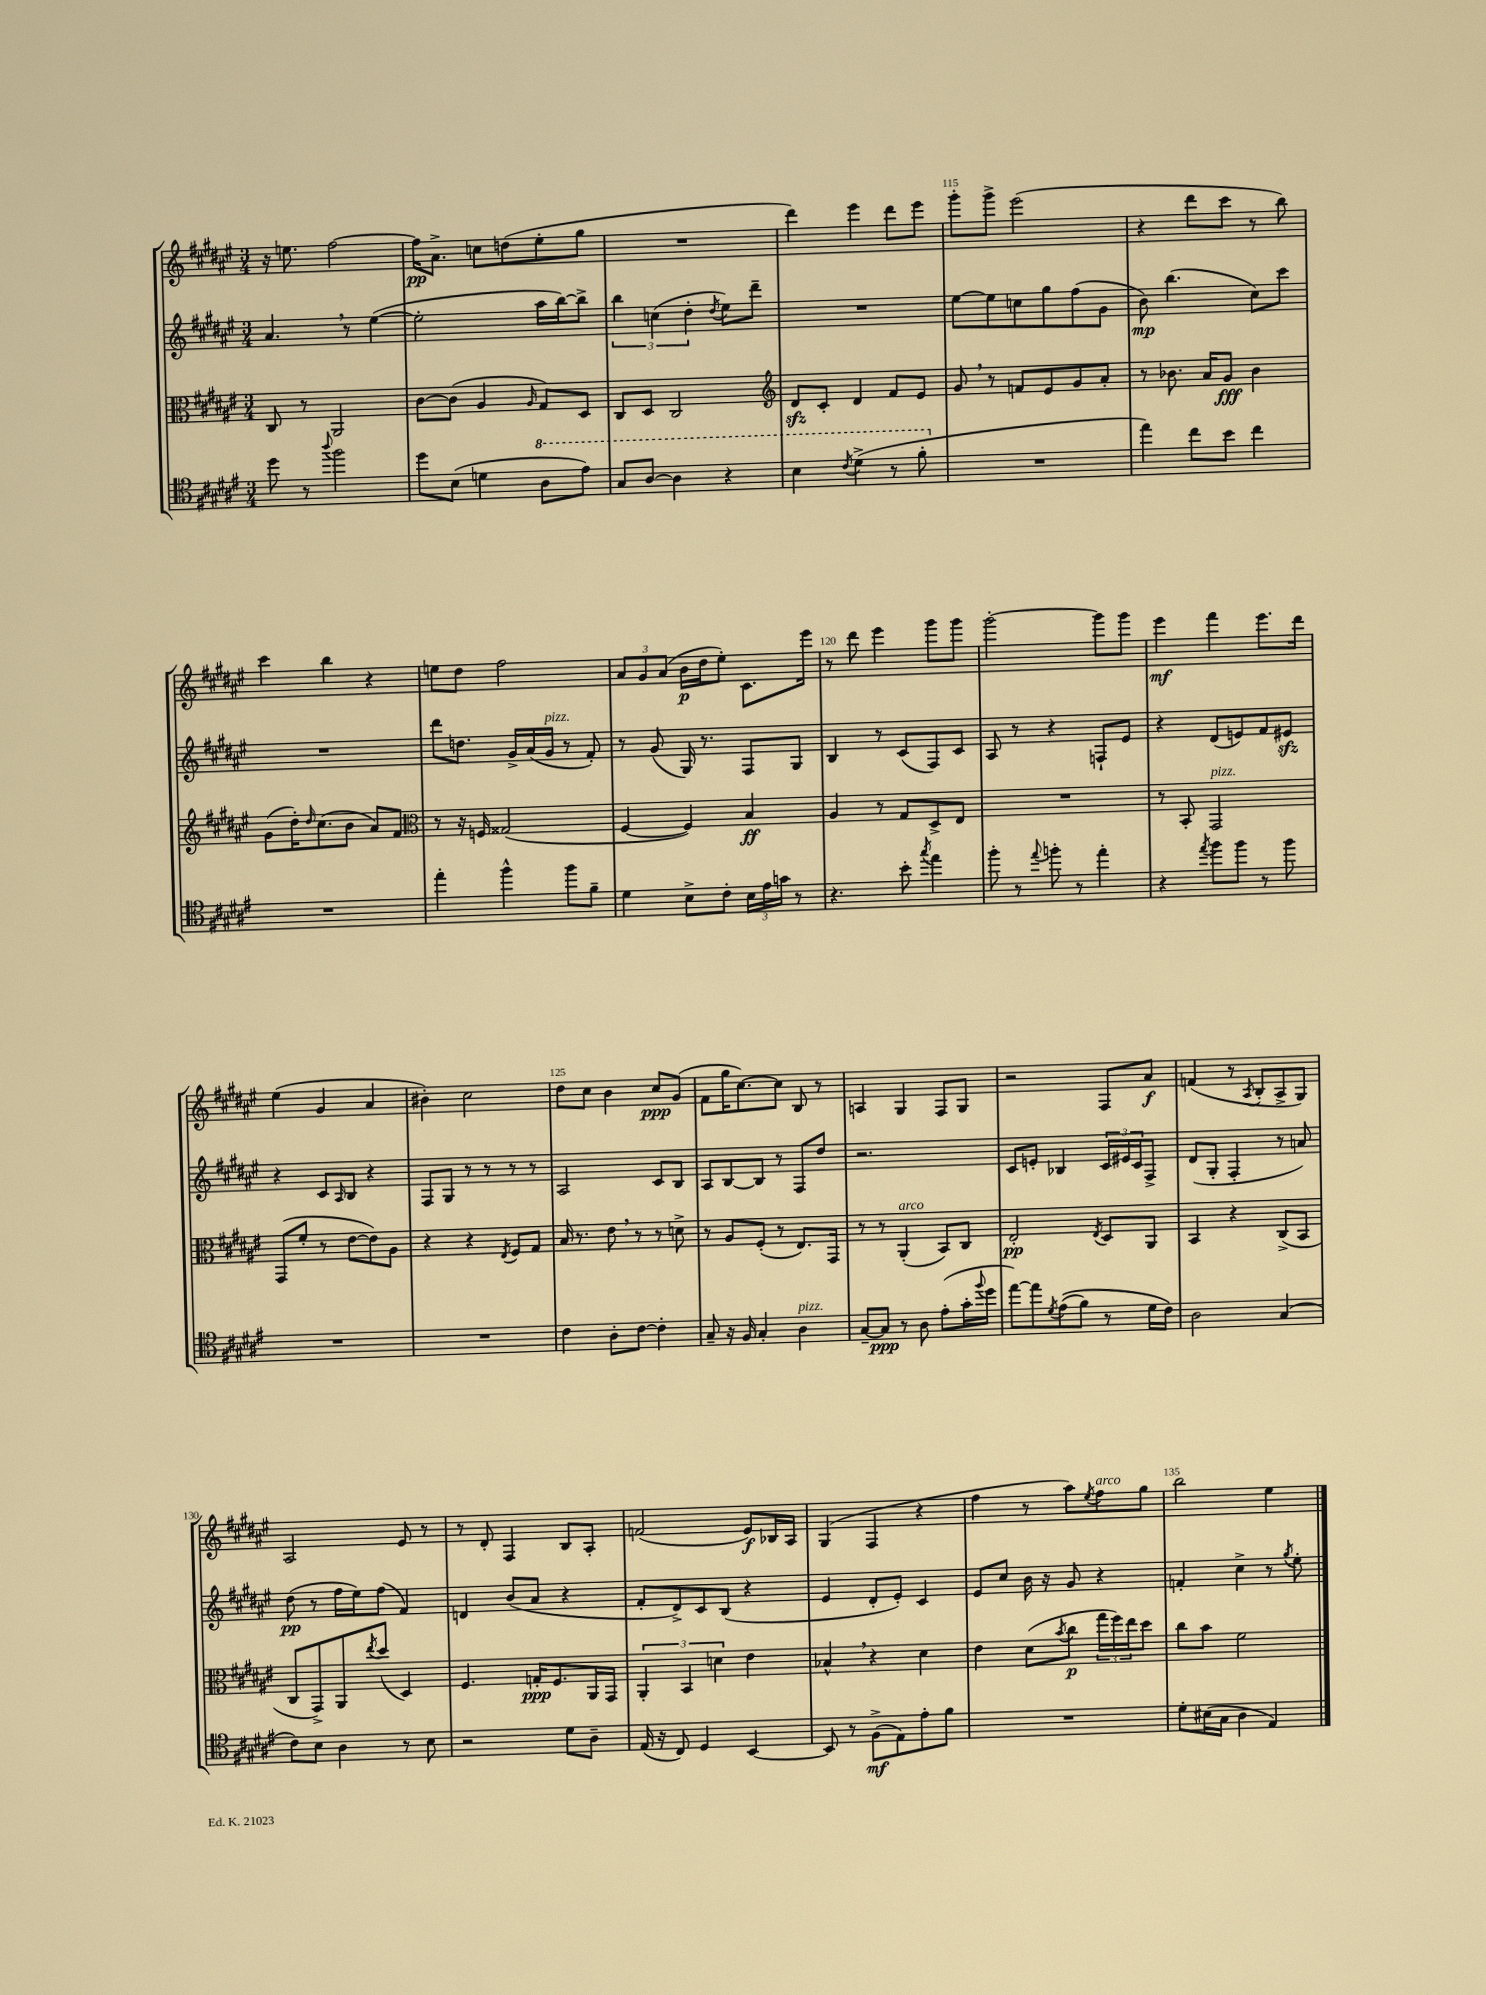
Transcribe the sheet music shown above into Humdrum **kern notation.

**kern	**kern	**kern	**kern
*staff4	*staff3	*staff2	*staff1
*clefC4	*clefC3	*clefG2	*clefG2
*k[f#c#g#d#a#e#]	*k[f#c#g#d#a#e#]	*k[f#c#g#d#a#e#]	*k[f#c#g#d#a#e#]
*M3/4	*M3/4	*M3/4	*M3/4
8dd#	8C#	4.a#	16r
.	.	.	8.ee
8r	8r	.	.
8qqaa#	.	.	.
2ff#	2AA#	.	[2ff#
.	.	8r	.
.	.	([4ee#	.
=	=	=	=
8dd#	[8c#	2ee#']	16ff#]
.	.	.	8.a#^
(8B	(8c#]	.	.
4d	4A#	.	8cc
.	.	.	(8dd
.	16qqA#	.	.
8a#	8G#)	16aa#	8ee#'
.	.	[16bb)	.
8ee#)	8D#	8bb^]	8gg#
=	=	=	=
8g#	8C#	6bb	2.r
[8a#	8D#	.	.
.	.	(6cc	.
4a#]	2C#	.	.
.	.	6dd#'	.
.	.	8qdd#	.
4r	.	8ee#)	.
.	.	8ddd#~	.
=	=	=	=
*	*clefG2	*	*
4b	8d#	2.r	4ddd#)
.	8c#'	.	.
8qcc#	.	.	.
(4dd#^	4d#	.	4eee#
8r	8f#	.	8ddd#
8ff#'	8e#	.	8eee#
=	=	=	=
2.r	8g#	[8ee#	8ggg#'
.	8r	8ee#]	8ggg#^
.	8f	8cc	(2eee#
.	8e#	8gg#	.
.	8g#	(8ff#	.
.	8a#'	8g#	.
=	=	=	=
4ee#)	8r	8b)	4r
.	8.b-	(4.bb	.
8cc#	.	.	8ddd#
.	16a#	.	.
8b	8g#	.	8ccc#
4cc#	4b-	8cc#)	8r
.	.	8ccc#	8bb)
=	=	=	=
2.r	(8g#	2.r	4ccc#
.	16dd#')	.	.
.	16qqdd#	.	.
.	(8.cc#	.	.
.	.	.	4bb
.	8b	.	.
.	8a#)	.	4r
.	8f#	.	.
=	=	=	=
*	*clefC3	*	*
4ee#'	8r	8ddd#	8ee
.	16r	8.dd	8dd#
.	16F	.	.
4ff#^^	(2G##	.	2ff#
.	.	16g#^	.
.	.	(16a#	.
.	.	16g#	.
8ff#	.	8r	.
8f#~	.	8f#')	.
=	=	=	=
4d#	[4F#	8r	12a#
.	.	.	12g#
.	.	(8g#	.
.	.	.	(12a#
8B^	4F#])	16G#)	16b
.	.	8.r	16dd#
8c#'	.	.	8ee#')
24B	4B	8F#	8.c#
24e#	.	.	.
24g	.	.	.
8r	.	8G#	.
.	.	.	16eee#
=	=	=	=
4.r	4A#	4B	8r
.	.	.	8ddd#
.	8r	8r	4eee#
8b'	8G#	(8c#	.
8qgg#	.	.	.
4ee#	8D#^	8F#)	8ggg#
.	8E#	8c#	8ggg#
=	=	=	=
8ff#'	2.r	8A#	[2ggg#'
8r	.	8r	.
8qqee#	.	.	.
8ff'	.	4r	.
8r	.	.	.
4ee#'	.	8F`	8ggg#]
.	.	8e#	8ggg#
=	=	=	=
4r	8r	4r	4eee#
.	8BB'	.	.
8qee#	.	.	.
8ff#	2GG#	(8d#	4fff#
8ff#	.	8e)	.
8r	.	8f#	8.eee#
8ff#	.	8e#	.
.	.	.	16ddd#
=	=	=	=
2.r	(8GG#	4r	(4ee#
.	8f#'	.	.
.	8r	8c#	4g#
.	.	16qqA#	.
.	[8e#	8B	.
.	8e#])	4r	4a#
.	8A#	.	.
=	=	=	=
2.r	4r	8F#	4b#')
.	.	8G#	.
.	4r	8r	2cc#
.	.	8r	.
.	8qE#	.	.
.	8F#	8r	.
.	8G#	8r	.
=	=	=	=
4c#	16B	2A#	8dd#
.	8.r	.	.
.	.	.	8cc#
8A#'	8e#	.	4b
[8c#	8r	.	.
4c#']	8r	8c#	8cc#
.	8d^	8B	(8g#
=	=	=	=
8G#~	8r	8A#	8f#
16r	8A#	[8B	16gg#
16F#	.	.	[8.cc#)
4G#'	(8F#'	8B]	.
.	8r	8r	8cc#]
4A#	8.E#)	8F#	8B
.	.	8dd#	8r
.	16GG#	.	.
=	=	=	=
[8G#~	8r	2.r	4A
8G#]	8r	.	.
8r	(4AA#'	.	4G#
8A#	.	.	.
(8e#'	8BB)	.	8F#
16g#'	8C#	.	8G#
8qqff#	.	.	.
16dd#	.	.	.
=	=	=	=
[8ee#)	2E#'	8c#	2r
8ee#]	.	8e'	.
8qd#	.	.	.
&((8e#	.	4B-	.
8f#)	.	.	.
.	8qE#	.	.
8r	8D#	24c#	8F#
.	.	24e#	.
.	.	24c#	.
16d#	8AA#	8F#^	8a#
16c#&)	.	.	.
=	=	=	=
2A#	4BB	(8d#	(4f
.	.	8G#'	.
.	4r	4F#'	8r
.	.	.	8qA#
.	.	.	8B'
(4G#	(8C#^	8r	8A#^
.	8BB	8a)	8G#)
=	=	=	=
8c#)	8C#	(8dd#	2A#
8B	8GG#^)	8r	.
4A#	8AA#	16ff#	.
.	.	16ee#)	.
.	8qee#	.	.
.	(8dd#	(8ff#	.
8r	4D#)	4f#)	8e#
8B	.	.	8r
=	=	=	=
2r	4.F#	4d	8r
.	.	.	8d#'
.	.	(8b	4F#
.	16G'	8a#	.
.	8.F#	.	.
8d#	.	4r	8B
8A#~	16AA#	.	8A#'
.	16GG#	.	.
=	=	=	=
(16E#	6AA#'	8f#'	(2f
16r	.	.	.
8C#)	.	8d#^)	.
.	6BB	.	.
4D#	.	8c#	.
.	6d	.	.
.	.	(8B	.
[4BB	4e#	4r	8e#)
.	.	.	16B-
.	.	.	16A#
=	=	=	=
8BB]	4B-^^	4e#	(4G#
8r	.	.	.
(8F#^	4r	8d#'	4F#
8E#)	.	8e#')	.
8e#'	4d#	4c#	4r
8f#	.	.	.
=	=	=	=
2.r	4e#	8e#	4ff#
.	.	8cc#	.
.	(8d#	16b	8r
.	.	16r	.
.	8qb	.	.
.	8cc#	8g#	8aa#)
.	.	.	8qee#
.	24gg#	4r	8ff#
.	24ff#)	.	.
.	24ee#	.	.
.	8dd#	.	8gg#
=	=	=	=
8d#'	8cc#	4f'	2bb
(16B#	8b	.	.
16G#	.	.	.
4A#	2f#	4cc#^	.
4E#)	.	8r	4ee#
.	.	8qgg#	.
.	.	8ee#'	.
==	==	==	==
*-	*-	*-	*-
